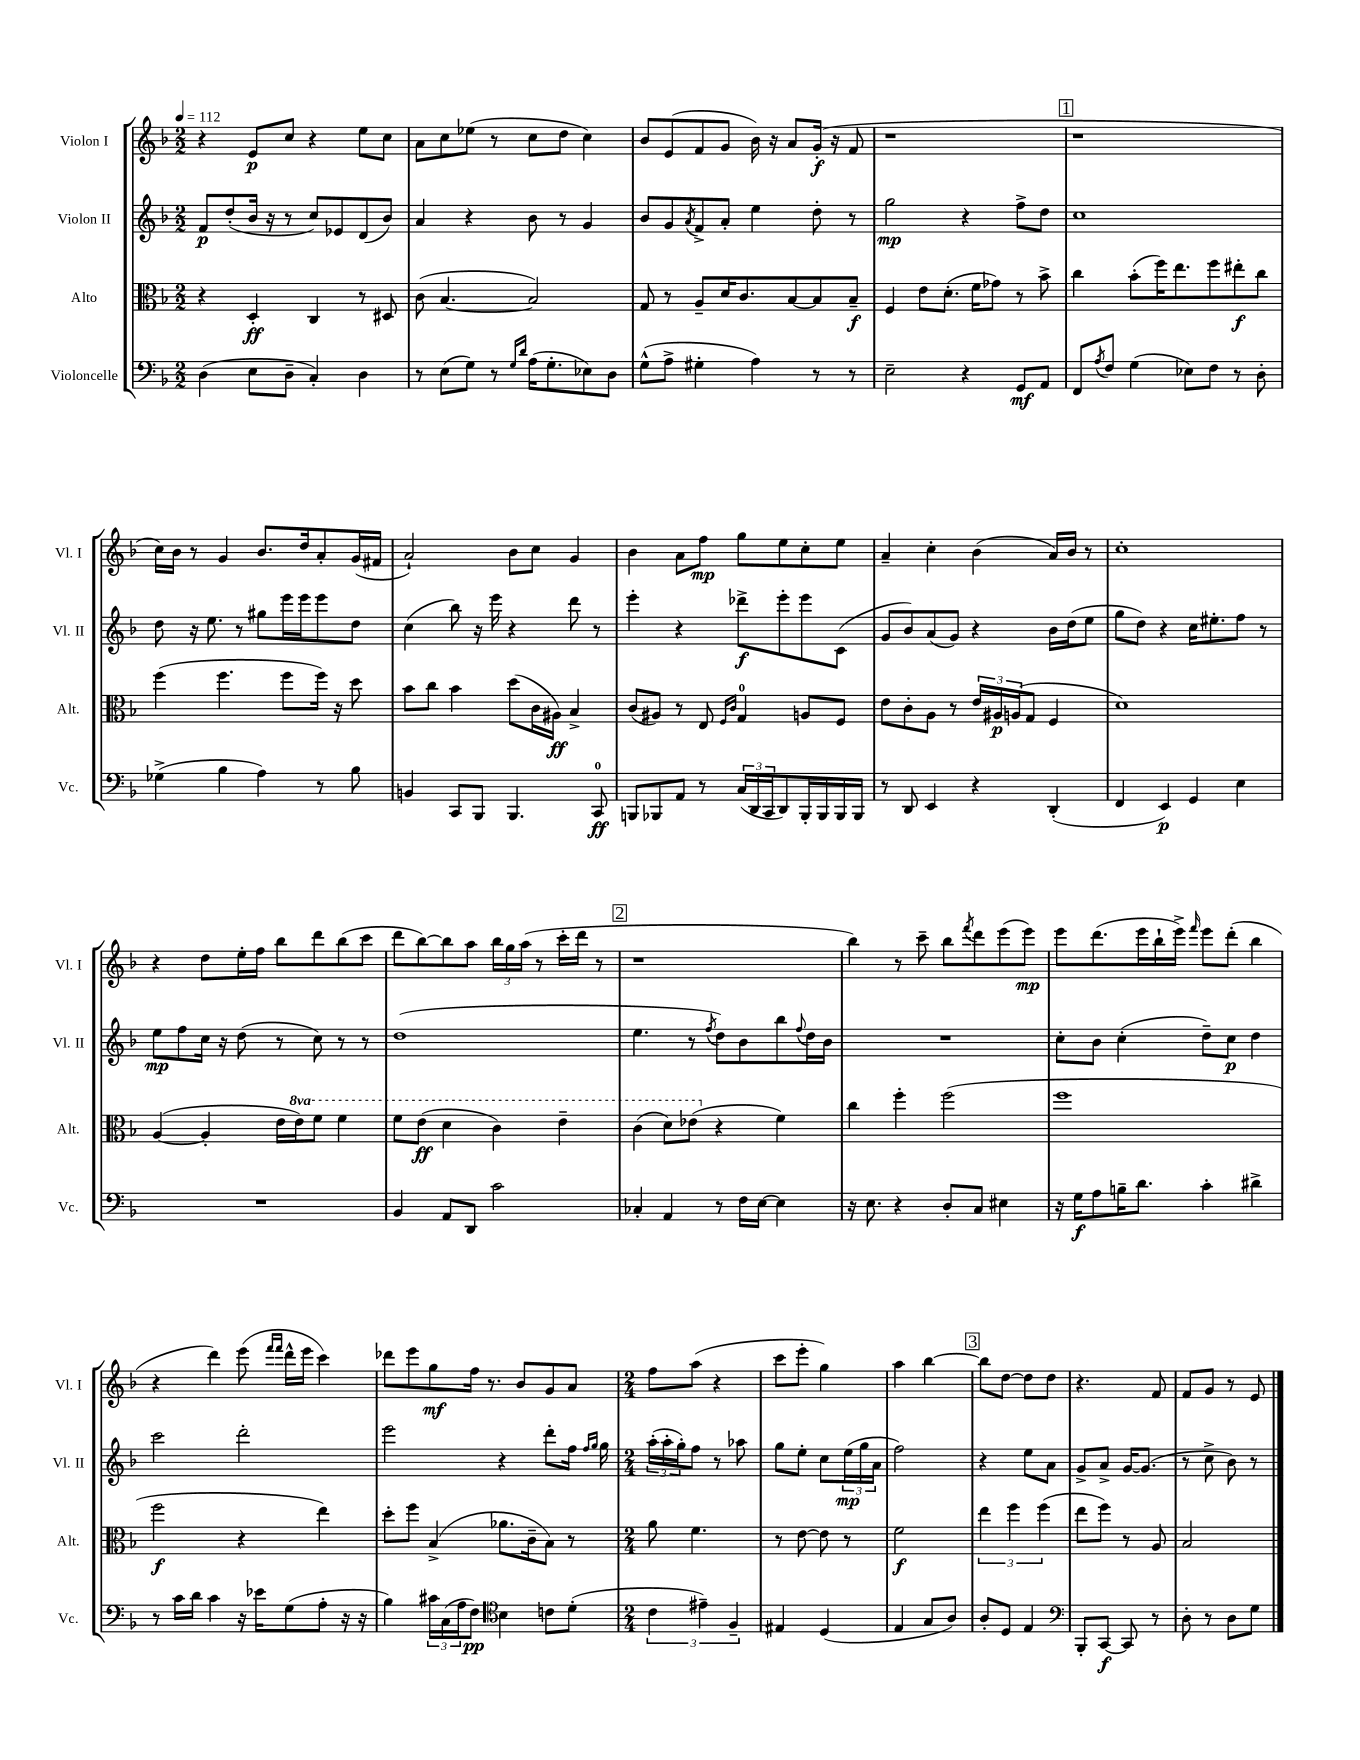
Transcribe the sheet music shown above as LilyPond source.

<<
\new StaffGroup <<
\new Staff = "s0" \with { instrumentName = "Violon I" shortInstrumentName = "Vl. I" } {
    \clef treble \key f \major \numericTimeSignature \time 2/2 \tempo 4 = 112
    r4 e'8\p c''8 r4 e''8 c''8 |
    a'8 c''8 ees''8( r8 c''8 d''8 c''4) |
    bes'8 e'8( f'8 g'8 bes'16) r16 a'8 g'16-.\f( r16 f'8 |
    r1 |
    \mark \markup { \box "1" } r1 |
    c''16) bes'16 r8 g'4 bes'8. d''16 a'8-. g'16( fis'16 |
    a'2-!) bes'8 c''8 g'4 |
    bes'4 a'8 f''8\mp g''8 e''8 c''8-. e''8 |
    a'4-- c''4-. bes'4( a'16) bes'16 r8 |
    c''1-. |
    r4 d''8 e''16-. f''16 bes''8 d'''8 bes''8( c'''8 |
    d'''8 bes''8~) bes''8 a''8 \tuplet 3/2 { bes''16 g''16 a''16( } r8 c'''16-. d'''16 r8 |
    \mark \markup { \box "2" } r1 |
    bes''4) r8 c'''8-- bes''8 \acciaccatura { f'''8 } d'''8 e'''8( e'''8\mp) |
    e'''8 d'''8.( e'''16 bes''16-! e'''16->) \grace { f'''16 } e'''8 d'''8-.( bes''4 |
    r4 d'''4) e'''8( \grace { f'''16 f'''16 } d'''16-^ e'''16 c'''4) |
    des'''8 e'''8 g''8\mf f''16 r8. bes'8 g'8 a'8 |
    \numericTimeSignature \time 2/4 f''8 a''8( r4 |
    c'''8 e'''8-. g''4) |
    a''4 bes''4~ |
    \mark \markup { \box "3" } bes''8 d''8~ d''8 d''8 |
    r4. f'8 |
    f'8 g'8 r8 e'8 \bar "|." |
}
\new Staff = "s1" \with { instrumentName = "Violon II" shortInstrumentName = "Vl. II" } {
    \clef treble \key f \major \numericTimeSignature \time 2/2
    f'8\p d''8-.( bes'16 r16 r8 c''8) ees'8 d'8( bes'8) |
    a'4 r4 bes'8 r8 g'4 |
    bes'8 g'8 \acciaccatura { a'8 } f'8-> a'8-. e''4 d''8-. r8 |
    g''2\mp r4 f''8-> d''8 |
    \mark \markup { \box "1" } c''1 |
    d''8 r16 e''8. r8 gis''8 e'''16 e'''16 e'''8 d''8 |
    c''4( bes''8) r16 e'''16 r4 d'''8 r8 |
    e'''4-. r4 des'''8->\f e'''8-. e'''8 c'8( |
    g'8 bes'8) a'8( g'8) r4 bes'16 d''16( e''8 |
    g''8 d''8) r4 c''16 eis''8.-. f''8 r8 |
    e''8\mp f''8 c''16 r16 d''8( r8 c''8) r8 r8 |
    d''1( |
    \mark \markup { \box "2" } e''4. r8 \acciaccatura { f''8 } d''8) bes'8 bes''8 \appoggiatura { f''8 } d''16 bes'16 |
    R1 |
    c''8-. bes'8 c''4-.( d''8--) c''8\p d''4 |
    c'''2 d'''2-. |
    e'''2 r4 d'''8-. f''16 \grace { f''16 g''16 } g''16 |
    \numericTimeSignature \time 2/4 \tuplet 3/2 { a''16-.( a''16-. g''16-.) } f''8 r8 aes''8 |
    g''8 e''8-. c''8 \tuplet 3/2 { e''16\mp( g''16 a'16 } |
    f''2) |
    \mark \markup { \box "3" } r4 e''8 a'8 |
    g'8-> a'8-> g'16~ g'8.( |
    r8 c''8-> bes'8) r8 \bar "|." |
}
\new Staff = "s2" \with { instrumentName = "Alto" shortInstrumentName = "Alt." } {
    \clef alto \key f \major \numericTimeSignature \time 2/2 \set Staff.ottavationMarkups = #ottavation-simple-ordinals
    r4 d4-.\ff c4 r8 dis8 |
    c'8( bes4.~ bes2) |
    g8 r8 a8-- d'16 c'8. bes8~ bes8 bes8--\f |
    f4 e'8 d'8.-.( f'16 ges'8) r8 bes'8-> |
    \mark \markup { \box "1" } c''4 bes'8-.( f''16) e''8. f''8 eis''8-.\f c''8 |
    f''4( f''4. f''8 f''16) r16 d''8 |
    bes'8 c''8 bes'4 d''8( c'16 ais16\ff) bes4-> |
    c'8( ais8) r8 e8 \grace { f16 c'16 } g4-0 a8 f8 |
    e'8 c'8-. a8 r8 \tuplet 3/2 { e'16 ais16\p a16( } g8 f4 |
    d'1) |
    a4~( a4-. e'16 \ottava #1 e''16) f''8 f''4 |
    f''8 e''8\ff( d''4 c''4) e''4-- |
    \mark \markup { \box "2" } c''4( d''8) ees''8( \ottava #0 r4 f'4) |
    c''4 f''4-. f''2( |
    f''1 |
    f''2\f r4 e''4) |
    d''8-. f''8 bes4->( aes'8. c'16-- bes8) r8 |
    \numericTimeSignature \time 2/4 a'8 f'4. |
    r8 e'8~ e'8 r8 |
    f'2\f |
    \mark \markup { \box "3" } \tuplet 3/2 { e''4 f''4 f''4( } |
    e''8 f''8) r8 a8 |
    bes2 \bar "|." |
}
\new Staff = "s3" \with { instrumentName = "Violoncelle" shortInstrumentName = "Vc." } {
    \clef bass \key f \major \numericTimeSignature \time 2/2
    d4( e8 d8-- c4-.) d4 |
    r8 e8( g8) r8 \grace { g16 d'16 } a16( g8.-. ees8) d8 |
    g8-^( a8-> gis4-. a4) r8 r8 |
    e2-- r4 g,8\mf a,8 |
    \mark \markup { \box "1" } f,8 \acciaccatura { a8 } f8 g4( ees8) f8 r8 d8-. |
    ges4->( bes4 a4) r8 bes8 |
    b,4 c,8 bes,,8 bes,,4. c,8-0\ff |
    b,,8 bes,,8 a,8 r8 \tuplet 3/2 { c16( d,16 c,16 } d,8) bes,,16-. bes,,16 bes,,16 bes,,16 |
    r8 d,8 e,4 r4 d,4-.( |
    f,4 e,4\p) g,4 e4 |
    R1 |
    bes,4 a,8 d,8 c'2 |
    \mark \markup { \box "2" } ces4-. a,4 r8 f16 e16~ e4 |
    r16 e8. r4 d8-. c8 eis4 |
    r16 g16\f a8 b16-- d'8. c'4-. dis'4-> |
    r8 c'16 d'16 c'4 r16 ees'16 g8( a8-. r16 r16 |
    bes4) \tuplet 3/2 { cis'16 c16( a16 } f8\pp) \clef tenor bes4 c'8 d'8-.( |
    \numericTimeSignature \time 2/4 \tuplet 3/2 { c'4 eis'4--) f4-- } |
    eis4 d4( |
    e4 g8 a8) |
    \mark \markup { \box "3" } a8-. d8 e4 |
    \clef bass bes,,8-. c,8~\f c,8 r8 |
    d8-. r8 d8 g8 \bar "|." |
}
>>
>>
\layout { \context { \Score \remove "Bar_number_engraver" } }
